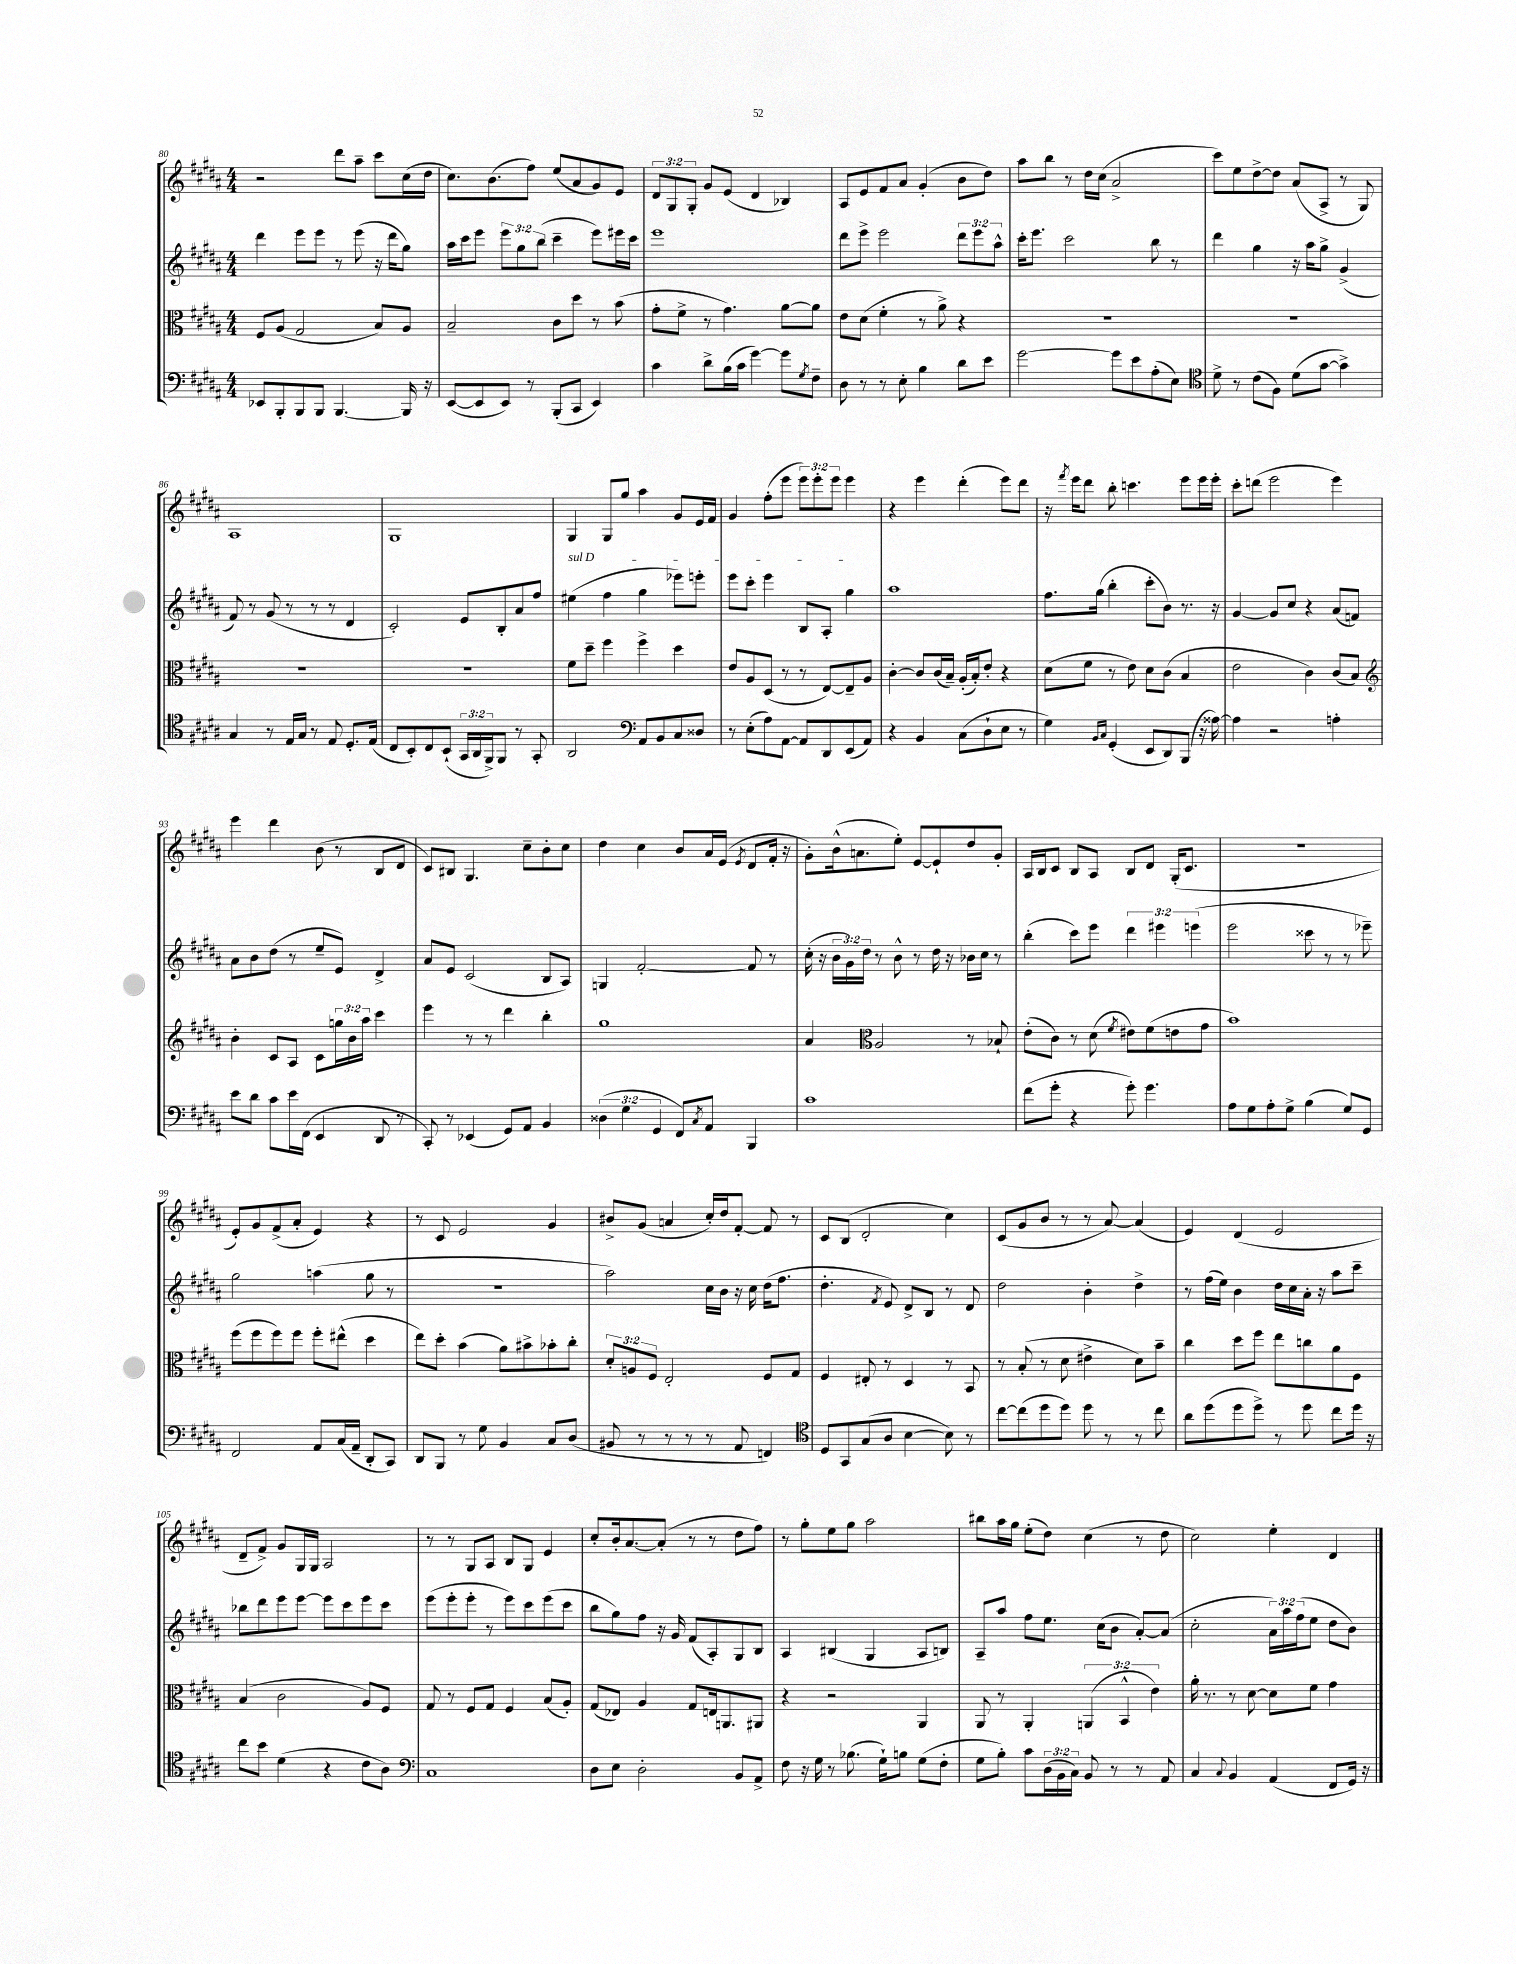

**kern	**kern	**kern	**kern
*staff4	*staff3	*staff2	*staff1
*clefF4	*clefC3	*clefG2	*clefG2
*k[f#c#g#d#a#]	*k[f#c#g#d#a#]	*k[f#c#g#d#a#]	*k[f#c#g#d#a#]
*M4/4	*M4/4	*M4/4	*M4/4
8EE-	8F#	4ddd#	2r
8BBB'	(8A#	.	.
8BBB	2G#	8eee	.
8BBB	.	8eee	.
[4.BBB	.	8r	8ddd#
.	.	(8eee	8aa#~
.	8B)	16r	8ccc#
.	.	16ddd#	.
16BBB]	8A#	8gg#)	(16cc#
16r	.	.	16dd#
=	=	=	=
([8EE	2B~	16aa#	8.cc#)
.	.	16ccc#	.
8EE]	.	8eee	.
.	.	.	(8.b
8EE)	.	12eee	.
.	.	12gg#	.
8r	.	.	8ff#)
.	.	(12bb	.
(8BBB'	8c#	4ccc#~	(8ee
8CC#	8dd#	.	8a#
4EE)	8r	8eee)	8g#)
.	(8b	16eee#	8e
.	.	16ccc#	.
=	=	=	=
4c#	8g#'	1eee	12d#
.	.	.	12G#
.	8f#^	.	.
.	.	.	12G#'
8d#^	8r	.	8g#
(16B	4.g#)	.	(8e
16c#	.	.	.
[4g#)	.	.	4d#
8g#]	[8a#	.	4B-)
8qG#	.	.	.
8F#~	8a#]	.	.
=	=	=	=
8D#	8e	8ddd#	8A#
8r	(8d#	8eee^	8e
8r	4f#'	2eee	8f#
8E'	.	.	8a#
4B	8r	.	(4g#'
.	8a#^)	.	.
8d#	4r	12ddd#	8b
.	.	12eee	.
8e	.	.	8dd#)
.	.	12aa#^^	.
=	=	=	=
[2g#	1r	16ccc#'	8aa#
.	.	8.eee	.
.	.	.	8bb
.	.	2ccc#	8r
.	.	.	16dd#
.	.	.	(16cc#
8g#]	.	.	2a#^
8e	.	.	.
(8A#'	.	8bb	.
8E)	.	8r	.
=	=	=	=
*clefC4	*	*	*
8d#^	1r	4ddd#	8ccc#)
8r	.	.	8ee
(8c#	.	4gg#	[8dd#^
8F#)	.	.	8dd#]
(8d#	.	16r	(8a#
.	.	16aa#	.
[8g#	.	8gg#^	8A#^
4g#^])	.	(4g#^	8r
.	.	.	8G#)
=	=	=	=
4G#	1r	8f#)	1A#
.	.	8r	.
8r	.	(8g#	.
16E	.	8r	.
16G#	.	.	.
8r	.	8r	.
8E	.	8r	.
8.D#'	.	4d#	.
(16E	.	.	.
=	=	=	=
8C#	1r	2c#')	1G#
8BB')	.	.	.
8C#	.	.	.
(8BB`	.	.	.
24GG#	.	8e	.
24AA#	.	.	.
24FF#^)	.	.	.
8FF#	.	8B'	.
8r	.	8a#	.
8GG#'	.	8ff#	.
=	=	=	=
2AA#	8f#	(4ee#	4G#
.	8dd#~	.	.
.	4ff#	4ff#	8G#
.	.	.	8gg#
*clefF4	*	*	*
8AA#	4ff#^	4gg#	4aa#
8BB	.	.	.
8C#	4dd#	8eee-)	8g#
8D##	.	8eee'	16e
.	.	.	16f#
=	=	=	=
8r	8e	8eee	4g#
(8E'	8A#	8ccc#'	.
8A#)	(8D#	4eee	(8ff#'
[8AA#	8r	.	8eee
8AA#]	8r	8B	12eee)
.	.	.	12eee'
8DD#	[8E)	8A#'	.
.	.	.	12eee
(8EE	8E~]	4gg#	4eee
8AA#)	8A#	.	.
=	=	=	=
4r	[4c#'	1aa#	4r
4BB	8c#]	.	4eee
.	(16c#	.	.
.	16B~)	.	.
(8C#	(16A#'	.	(4ddd#'
.	16B')	.	.
8D#`	8e'	.	.
8E	4r	.	8eee)
8r	.	.	8ddd#
=	=	=	=
4G#)	(8d#	8.ff#	16r
.	.	.	8qfff#
.	.	.	16eee
.	8f#	.	8ddd#
.	.	(16gg#	.
16qqBB	.	.	.
16qqC#	.	.	.
(4GG#'	8r	4bb'	8bb'
.	8e)	.	4.ccc
8EE	8d#	8ccc#'	.
8DD#)	(8c#	8b)	.
(8BBB	4B	8.r	8eee
16r	.	.	16eee
[16A##)	.	16r	16eee'
=	=	=	=
4A##]	2e	[4g#	8ccc#'
.	.	.	(8ddd
2r	.	8g#]	2eee
.	.	8cc#	.
.	4c#)	4r	.
4A'	(8c#	(8a#	4eee)
.	8B)	8f)	.
=	=	=	=
*	*clefG2	*	*
8e	4b'	8a#	4eee
8d#	.	8b	.
8c#	8c#	(8dd#	4ddd#
16e	8A#	8r	.
(16FF#	.	.	.
4EE	8c#	8ee~	(8b
.	24gg	8e)	8r
.	24b	.	.
.	24aa#	.	.
8DD#	4ccc#	4d#^	8B
8r	.	.	8d#
=	=	=	=
8CC#')	4eee	8a#	8c#)
8r	.	8e	8B#
(4EE-	8r	(2c#	4.G#
.	8r	.	.
8GG#)	4ddd#	.	.
8AA#	.	.	8cc#~
4BB	4bb'	8B	8b'
.	.	8A#)	8cc#
=	=	=	=
(6D##	1gg#	4G	4dd#
6G#	.	.	.
.	.	[2f#'	4cc#
6GG#	.	.	.
8FF#)	.	.	8b
8qC#	.	.	.
8AA#	.	.	16a#
.	.	.	(16e
.	.	.	8qe
4BBB	.	8f#]	8d#
.	.	8r	16f#'
.	.	.	16r
=	=	=	=
1c#	4a#	(16cc#'	8g#')
.	.	16r	.
.	.	24b	(16b^^
.	.	24g#)	.
.	.	.	8.a
.	.	24dd#	.
*	*clefC3	*	*
.	2A#	8r	.
.	.	8b^^	8ee')
.	.	8r	[8e
.	.	16dd#	8e`]
.	.	16r	.
.	8r	16b-	8dd#
.	.	16cc#	.
.	8B-`	8r	8g#'
=	=	=	=
(8f#	(8e'	(4bb'	16A#
.	.	.	16B
8g#'	8c#)	.	8c#
4r	8r	8ccc#)	8B
.	(8d#	8eee	8A#
.	8qf#	.	.
8g#')	8e#)	6ddd#	8B
4.g#	(8f#	.	8d#
.	.	6eee#	.
.	8e	.	(16G#'
.	.	.	8.c#
.	.	(6eee	.
.	8g#	.	.
=	=	=	=
8A#	1b)	2eee	1r
8G#	.	.	.
8A#'	.	.	.
8G#^	.	.	.
(4B	.	8ccc##	.
.	.	8r	.
8G#)	.	8r	.
8GG#	.	8eee-~)	.
=	=	=	=
2FF#	(8ff#	2gg#	8e')
.	8ff#	.	8g#
.	8ff#)	.	(8f#^
.	8ff#	.	8a#'
8AA#	8ff#'	(4aa	4e)
(16C#	(8ee#^^	.	.
16AA#~	.	.	.
8DD#'	4dd#	8gg#	4r
8CC#)	.	8r	.
=	=	=	=
8DD#	8ee)	1r	8r
8BBB	8dd#'	.	8c#
8r	(4b	.	2e
8G#	.	.	.
4BB	8a#)	.	.
.	8b#^	.	.
8C#	8b-'	.	4g#
(8D#	8cc#'	.	.
=	=	=	=
8BB#	12d#'	2aa#)	8b#^
.	12A	.	.
8r	.	.	(8g#
.	12F#	.	.
8r	2E'	.	4a
8r	.	.	.
8r	.	16cc#	16cc#')
.	.	16b	16dd#
8AA#	.	16r	[8f#'
.	.	16cc#	.
4FF)	8F#	(16dd#	8f#]
.	.	8.ff#	.
.	8G#	.	8r
=	=	=	=
*clefC4	*	*	*
8D#	4F#	4.dd#'	8c#
8GG#	.	.	(8B
(8G#	8E#'	.	2d#'
.	.	8qf#	.
8A#	8r	8e)	.
[4B	4D#	8d#^	.
.	.	8B	.
8B])	8r	8r	4cc#)
8r	8BB	8d#	.
=	=	=	=
[8cc#	8r	2dd#	(8c#
(8cc#]	(8B'	.	8g#
8dd#	8r	.	8b
8dd#)	8d#	.	8r
8dd#	4e#^	4b'	8r
8r	.	.	[8a#)
8r	8d#)	4dd#^	(4a#]
8cc#	8b~	.	.
=	=	=	=
8a#	4cc#	8r	4e)
(8dd#	.	(16ff#	.
.	.	16ee)	.
8dd#	8dd#	4b	(4d#
8dd#^)	8ff#	.	.
8r	8ee	16dd#	2e
.	.	16cc#	.
8dd#	8cc	16a#'	.
.	.	16r	.
8cc#	8a#	8aa#	.
16dd#	8F#	8ccc#~	.
16r	.	.	.
=	=	=	=
8cc#	(4B	8bb-	8d#~
8b	.	8ddd#	8f#^)
(4d#	2c#	8eee	8g#
.	.	[8eee	16G#
.	.	.	16G#
4r	.	8eee]	2A#
.	.	8ccc#	.
8c#	8A#)	8eee	.
8A#)	8F#	8ccc#	.
=	=	=	=
*clefF4	*	*	*
1C#	8G#	(8eee	8r
.	8r	8eee'	8r
.	8F#	8eee'	8G#
.	8G#	8r	8A#
.	4F#	8eee)	8B
.	.	8ccc#	8G#
.	(8B	(8eee	4e
.	8A#')	8ccc#	.
=	=	=	=
8D#	(8G#	8bb	8cc#'
8E	8E-)	8gg#)	16b'
.	.	.	[8.a#
2D#'	4A#	8ff#	.
.	.	16r	(8a#']
.	.	16g#	.
.	8G#	(8f#	8r
.	16E	8A#')	8r
.	8.AA	.	.
8BB	.	8G#	8dd#
8AA#^	8AA#	8B	8ff#)
=	=	=	=
8F#	4r	4A#	8r
16r	.	.	8gg#'
16G#	.	.	.
8r	2r	(4B#	8ee
(8.B-	.	.	8gg#
.	.	4G#	2aa#
16G#`)	.	.	.
8B	.	.	.
(8G#	4AA#	8A#	.
8F#'	.	8B)	.
=	=	=	=
8G#	8AA#	8A#~	8bb#
8B')	8r	8aa#	16aa#
.	.	.	16gg#
8c#	4AA#'	8ff#	(8ee'
(24D#	.	8.ee	8dd#)
24BB	.	.	.
24C#)	.	.	.
8BB	(6AA	.	(4cc#
.	.	(16cc#	.
8r	.	8b	.
.	6BB^^	.	.
8r	.	[8a#')	8r
.	6e)	.	.
8AA#	.	(8a#]	8dd#
=	=	=	=
4C#	16a#'	2cc#'	2cc#)
.	8.r	.	.
8qqC#	.	.	.
4BB	8r	.	.
.	[8d#	.	.
(4AA#	8d#]	24a#)	4ee'
.	.	24aa#	.
.	.	(24ff#	.
.	8f#	8ee	.
8FF#	4g#	8dd#	4d#
16GG#)	.	8b)	.
16r	.	.	.
==	==	==	==
*-	*-	*-	*-
